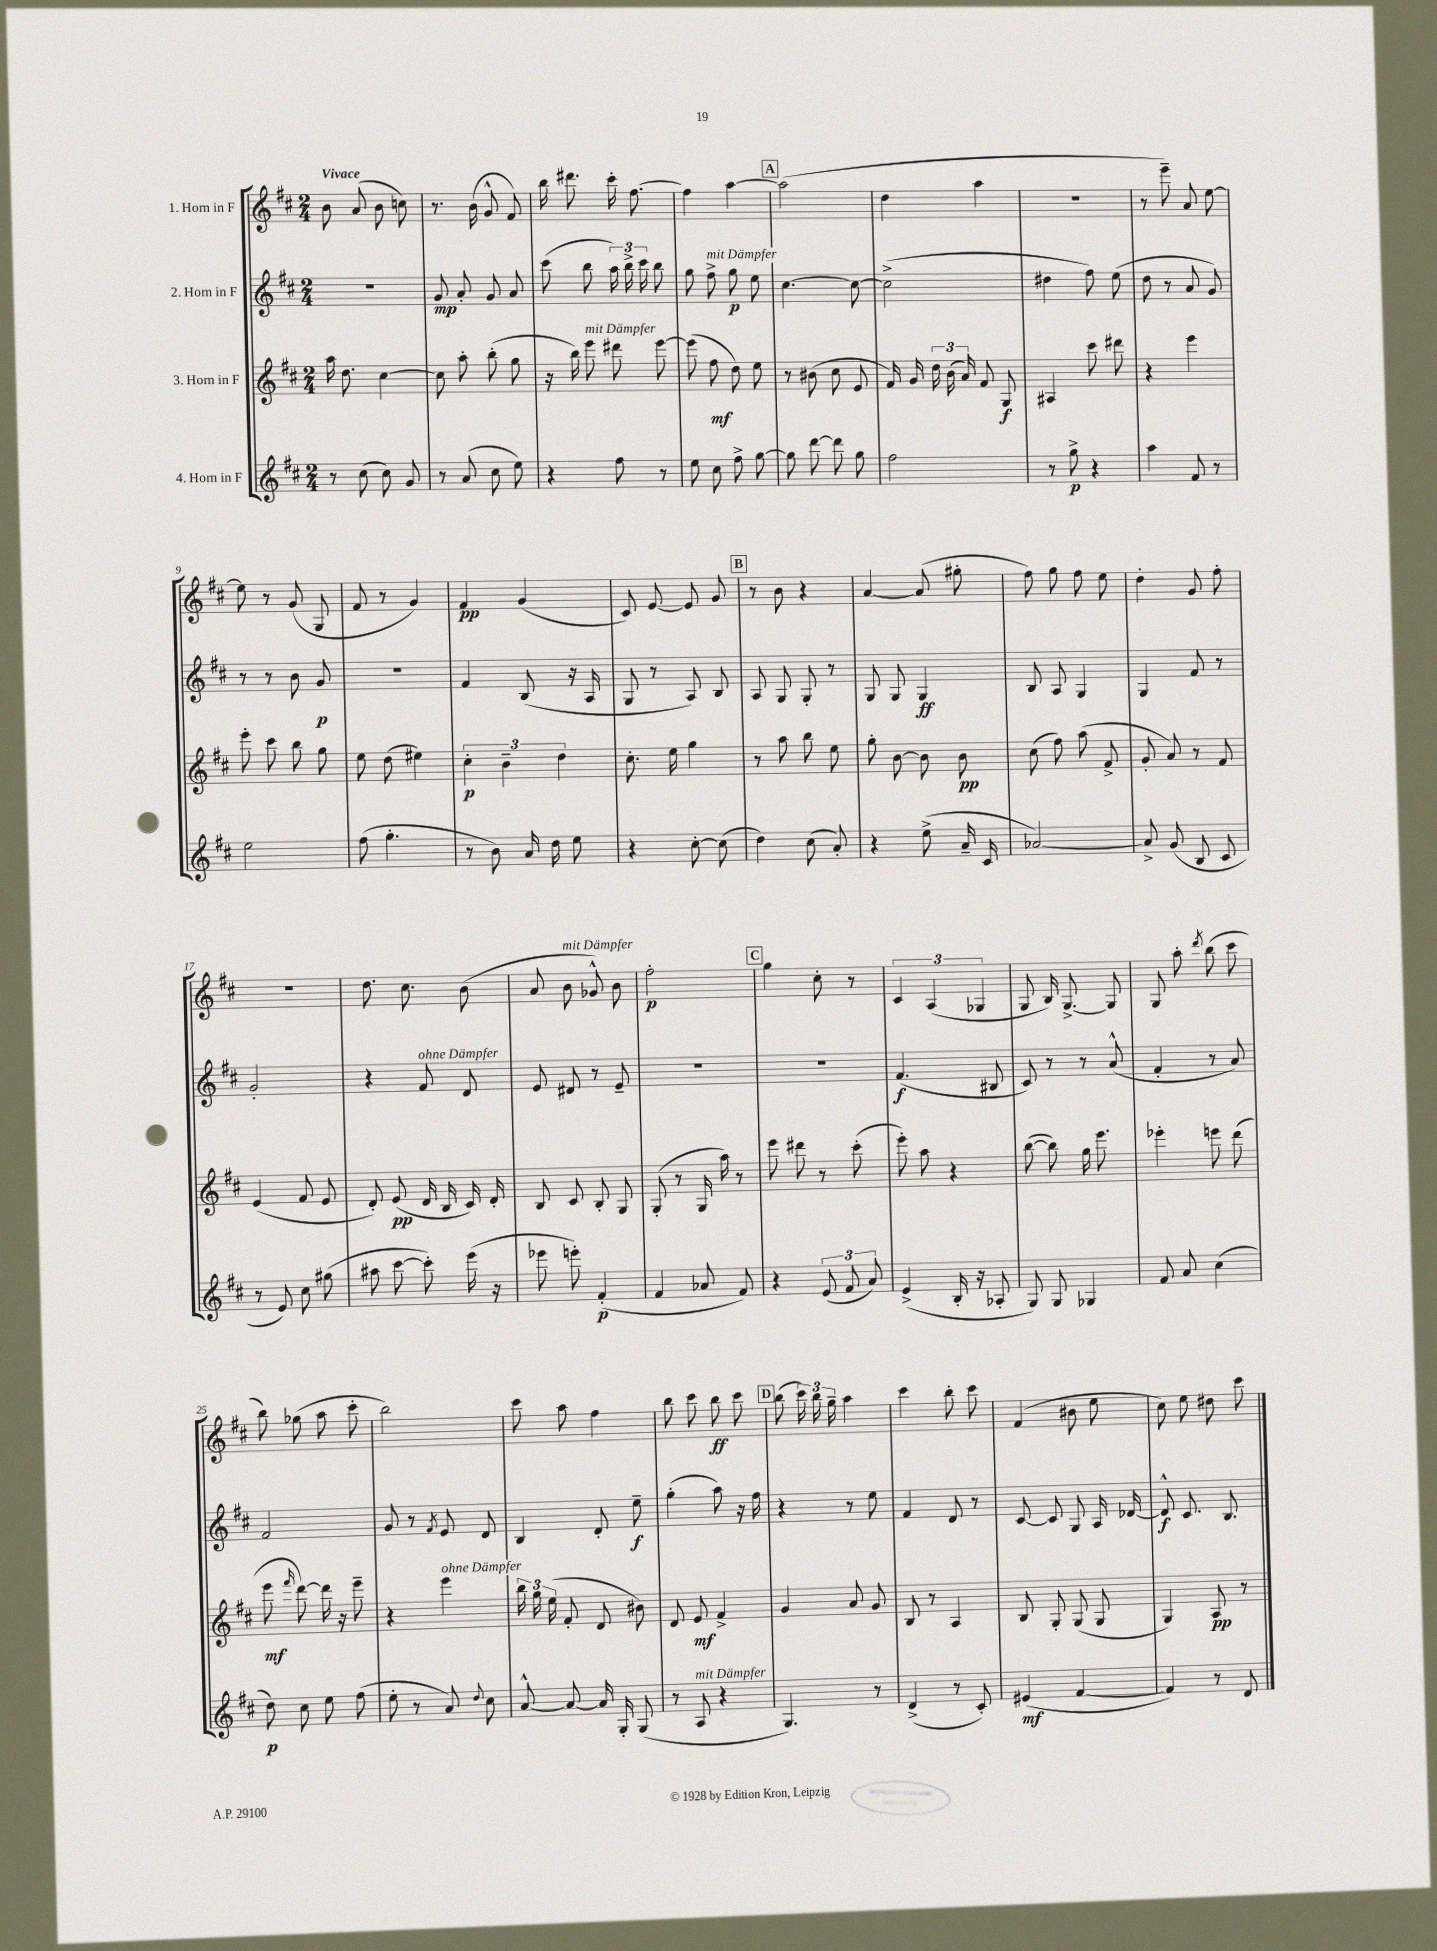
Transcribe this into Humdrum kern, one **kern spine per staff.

**kern	**dynam	**kern	**dynam	**kern	**dynam	**kern	**dynam
*part4	*part4	*part3	*part3	*part2	*part2	*part1	*part1
*staff4	*staff4	*staff3	*staff3	*staff2	*staff2	*staff1	*staff1
*I"4. Horn in F	*	*I"3. Horn in F	*	*I"2. Horn in F	*	*I"1. Horn in F	*
*clefG2	*	*clefG2	*	*clefG2	*	*clefG2	*
*k[f#c#]	*	*k[f#c#]	*	*k[f#c#]	*	*k[f#c#]	*
*M2/4	*	*M2/4	*	*M2/4	*	*M2/4	*
=1	=1	=1	=1	=1	=1	=1	=1
!	!	!	!	!	!	!LO:TX:a:B:t=Vivace	!
8r	.	16aa\	.	2r	.	8b\	.
.	.	8.dd\	.	.	.	.	.
(8cc#\	.	.	.	.	.	(8a/	.
8cc#\)	.	[4cc#\	.	.	.	8b\	.
8g/	.	.	.	.	.	8ccn\)	.
=2	=2	=2	=2	=2	=2	=2	=2
8r	.	8cc#\]	.	8g/	mp	8.r	.
(8a/	.	8aa'\	.	8a'/	.	.	.
.	.	.	.	.	.	(16b\	.
8cc#\	.	(8bb'\	.	8g/	.	8g^^/	.
8ee\)	.	8gg\	.	8a/	.	8f#/)	.
=3	=3	=3	=3	=3	=3	=3	=3
4r	.	16r	.	(8ccc#\	.	16bb\	.
.	.	16bb\)	.	.	.	8.ddd#X\	.
!	!	!LO:TX:a:i:t=mit Dämpfer	!	!	!	!	!
.	.	8eee\	.	8bb\	.	.	.
8ff#\	.	8ddd#X\	.	24aa\)	.	16ccc#'\	.
.	.	.	.	24bb^\	.	.	.
.	.	.	.	.	.	[8.ff#\	.
.	.	.	.	24ccc#\	.	.	.
8r	.	[8eee\	.	8bb\	.	.	.
=4	=4	=4	=4	=4	=4	=4	=4
8ee\	.	(8eee\]	.	8gg\	.	4ff#\]	.
!	!	!	!	!LO:TX:a:i:t=mit Dämpfer	!	!	!
8cc#\	.	8ff#\	mf	8ff#^\	.	.	.
8ff#^\	.	8dd\)	.	8gg\	p	[4aa\	.
[8gg\	.	8ee\	.	8ee\	.	.	.
!!LO:REH:place=s1:t=A
=5	=5	=5	=5	=5	=5	=5	=5
8gg\]	.	8r	.	[4.cc#\	.	(2aa\]	.
[8ddd\	.	(8b#X\	.	.	.	.	.
8ddd\]	.	8cc#\	.	.	.	.	.
8gg\	.	8e/	.	8cc#\_	.	.	.
=6	=6	=6	=6	=6	=6	=6	=6
2ff#\	.	16f#/)	.	(2cc#^\]	.	4dd\	.
.	.	16g/	.	.	.	.	.
.	.	24dd\	.	.	.	.	.
.	.	(24b\	.	.	.	.	.
.	.	24a/)	.	.	.	.	.
.	.	8f#/	.	.	.	4aa\	.
.	.	8G/	f	.	.	.	.
=7	=7	=7	=7	=7	=7	=7	=7
8r	.	4A#X/	.	4dd#X\	.	2r	.
8gg^\	p	.	.	.	.	.	.
4r	.	8ccc#\	.	8ff#\)	.	.	.
.	.	8ddd#X\	.	(8ee\	.	.	.
=8	=8	=8	=8	=8	=8	=8	=8
4aa\	.	4r	.	8dd\	.	8r	.
.	.	.	.	8r	.	8eee~\)	.
8f#/	.	4eee\	.	8a/	.	8a/	.
8r	.	.	.	8g/)	.	[8ee\	.
!!LO:LB:g=z
=9	=9	=9	=9	=9	=9	=9	=9
2ee\	.	8eee'\	.	8r	.	8ee\]	.
.	.	8ccc#\	.	8r	.	8r	.
.	.	8bb\	.	8b\	.	(8g/	.
.	.	8gg\	.	8g/	p	8G/	.
=10	=10	=10	=10	=10	=10	=10	=10
(8ff#\	.	8ee\	.	2r	.	8f#/	.
4.gg'\	.	(8dd\	.	.	.	8r	.
.	.	4ee#X\)	.	.	.	4g/)	.
=11	=11	=11	=11	=11	=11	=11	=11
8r	.	6cc#'\	p	4f#/	.	4f#/	pp
8b\)	.	.	.	.	.	.	.
.	.	6b~\	.	.	.	.	.
16a/	.	.	.	(8B/	.	(4g/	.
16dd\	.	.	.	.	.	.	.
.	.	6dd\	.	.	.	.	.
8ee\	.	.	.	16r	.	.	.
.	.	.	.	16A/	.	.	.
=12	=12	=12	=12	=12	=12	=12	=12
4r	.	8.cc#'\	.	8G/	.	8c#/)	.
.	.	.	.	8r	.	[8e/	.
.	.	16ee\	.	.	.	.	.
[8cc#'\	.	4gg\	.	8A/)	.	8e/]	.
(8cc#\]	.	.	.	8B/	.	8g/	.
!!LO:REH:place=s1:t=B
=13	=13	=13	=13	=13	=13	=13	=13
4dd\)	.	8r	.	8A/	.	8r	.
.	.	8aa\	.	8G/	.	8b\	.
(8cc#\	.	8bb\	.	8G'/	.	4r	.
8a'/)	.	8ee\	.	8r	.	.	.
=14	=14	=14	=14	=14	=14	=14	=14
4r	.	8gg'\	.	8G/	.	[4a/	.
.	.	[8b\	.	8G/	.	.	.
(8ee^\	.	8b\]	.	4G/	ff	(8a/]	.
16a~/	.	8b\	pp	.	.	8gg#X'\	.
16c#/	.	.	.	.	.	.	.
=15	=15	=15	=15	=15	=15	=15	=15
[2a-X/)	.	(8cc#\	.	8B/	.	8ff#\)	.
.	.	8ff#\)	.	8A/	.	8gg\	.
.	.	(8aa\	.	4G/	.	8ff#\	.
.	.	8f#^/	.	.	.	8ee\	.
=16	=16	=16	=16	=16	=16	=16	=16
8a-^/]	.	8g'/	.	4G/	.	4dd'\	.
(8g/	.	8a/)	.	.	.	.	.
8B/	.	8r	.	8f#/	.	8g/	.
8c#/	.	8f#/	.	8r	.	8ff#'\	.
!!LO:LB:g=z
=17	=17	=17	=17	=17	=17	=17	=17
8r	.	(4e/	.	2g'/	.	2r	.
8e/)	.	.	.	.	.	.	.
8cc#\	.	8f#/	.	.	.	.	.
(8gg#X\	.	8e/	.	.	.	.	.
=18	=18	=18	=18	=18	=18	=18	=18
8aa#X\	.	8d'/)	.	4r	.	8.dd\	.
[8ccc#\	.	(8e/	pp	.	.	.	.
.	.	.	.	.	.	8.cc#\	.
!	!	!	!	!LO:TX:a:i:t=ohne Dämpfer	!	!	!
8ccc#'\])	.	16d/	.	8f#/	.	.	.
.	.	16B/	.	.	.	.	.
(16eee\	.	16c#/)	.	8d/	.	(8b\	.
16r	.	16d'/	.	.	.	.	.
=19	=19	=19	=19	=19	=19	=19	=19
8eee-X\	.	8B/	.	8e/	.	8a/	.
!	!	!	!	!	!	!LO:TX:a:i:t=mit Dämpfer	!
8eeen'\)	.	8c#/	.	8d#X/	.	8b\	.
(4f#'/	p	8B'/	.	8r	.	8g-X^^/)	.
.	.	8G/	.	8e~/	.	8b\	.
=20	=20	=20	=20	=20	=20	=20	=20
4f#/	.	(8G'/	.	2r	.	2ff#'\	p
.	.	8r	.	.	.	.	.
8a-X/	.	16G/	.	.	.	.	.
.	.	16aa\)	.	.	.	.	.
8f#/)	.	8r	.	.	.	.	.
!!LO:REH:place=s1:t=C
=21	=21	=21	=21	=21	=21	=21	=21
4r	.	8eee\	.	2r	.	4gg\	.
.	.	8ddd#X\	.	.	.	.	.
(12e/	.	8r	.	.	.	8cc#'\	.
12f#/	.	.	.	.	.	.	.
.	.	(8ccc#'\	.	.	.	8r	.
12a/)	.	.	.	.	.	.	.
=22	=22	=22	=22	=22	=22	=22	=22
(4e^/	.	8eee'\)	.	(4.f#/	f	6c#/	.
.	.	8aa\	.	.	.	.	.
.	.	.	.	.	.	(6A/	.
16B'/	.	4r	.	.	.	.	.
16r	.	.	.	.	.	.	.
.	.	.	.	.	.	6G-X/	.
8A-X'/	.	.	.	8B#X/	.	.	.
=23	=23	=23	=23	=23	=23	=23	=23
8G/)	.	([8bb\	.	8c#/)	.	8G/	.
8G/	.	8bb\])	.	8r	.	16B/)	.
.	.	.	.	.	.	[8.G^/	.
4G-X/	.	16gg\	.	8r	.	.	.
.	.	8.eee\	.	.	.	.	.
.	.	.	.	(8a^^/	.	8G/]	.
=24	=24	=24	=24	=24	=24	=24	=24
8f#/	.	4eee-X'\	.	4f#'/	.	8G/	.
8a/	.	.	.	.	.	8aa'\	.
.	.	.	.	.	.	8qddd/	.
(4cc#\	.	8eeen\	.	8r	.	(8bb\	.
.	.	(8ddd\	.	8a/)	.	8ccc#\	.
!!LO:LB:g=z
=25	=25	=25	=25	=25	=25	=25	=25
8dd\)	p	8eee\	mf	2f#/	.	8bb\)	.
.	.	16qqfff#/	.	.	.	.	.
8cc#\	.	[8ddd\)	.	.	.	(8gg-X\	.
8ee\	.	16ddd\]	.	.	.	8aa\	.
.	.	16r	.	.	.	.	.
(8ff#\	.	8eee~\	.	.	.	8ccc#'\	.
=26	=26	=26	=26	=26	=26	=26	=26
8ee'\	.	4r	.	8g/	.	2bb\)	.
8r	.	.	.	8r	.	.	.
.	.	.	.	8qf#/	.	.	.
!	!	!LO:TX:a:i:t=ohne Dämpfer	!	!	!	!	!
8a/)	.	4eee\	.	8e/	.	.	.
8qqdd/	.	.	.	.	.	.	.
8cc#\	.	.	.	8d/	.	.	.
=27	=27	=27	=27	=27	=27	=27	=27
[8a^^/	.	24bb\	.	4B/	.	8ccc#\	.
.	.	24gg\	.	.	.	.	.
.	.	(24ee\	.	.	.	.	.
8a/_	.	8f#'/	.	.	.	8aa\	.
16a/]	.	8d/	.	8d'/	.	4ff#\	.
16G'/	.	.	.	.	.	.	.
(8G/	.	8b#X\)	.	8ee~\	f	.	.
=28	=28	=28	=28	=28	=28	=28	=28
8r	.	8d/	.	(4gg'\	.	8bb\	.
!LO:TX:a:i:t=mit Dämpfer	!	!	!	!	!	!	!
8A/	.	8e/	mf	.	.	8ccc#\	.
4r	.	4f#^/	.	8aa\)	.	8bb\	ff
.	.	.	.	16r	.	8ccc#\	.
.	.	.	.	16ff#\	.	.	.
!!LO:REH:place=s1:t=D
=29	=29	=29	=29	=29	=29	=29	=29
4.G/)	.	4g/	.	4r	.	(8bb\	.
.	.	.	.	.	.	24ccc#\)	.
.	.	.	.	.	.	24bb\	.
.	.	.	.	.	.	24gg~\	.
.	.	8a/	.	8r	.	4aa\	.
8r	.	8g/	.	8ee\	.	.	.
=30	=30	=30	=30	=30	=30	=30	=30
(4d^/	.	8B/	.	4f#/	.	4ccc#\	.
.	.	8r	.	.	.	.	.
8r	.	4A/	.	8d/	.	8bb'\	.
8c#'/)	.	.	.	8r	.	8ccc#\	.
=31	=31	=31	=31	=31	=31	=31	=31
(4e#X/	mf	8B/	.	[8c#/	.	(4f#/	.
.	.	8G'/	.	8c#/]	.	.	.
[4f#/	.	(8G/	.	8G/	.	8b#X\	.
.	.	8G/	.	16A/	.	8ee\	.
.	.	.	.	[16d-X/	.	.	.
=32	=32	=32	=32	=32	=32	=32	=32
4f#/])	.	4G/)	.	8d-^^/]	f	8cc#\)	.
.	.	.	.	8.c#/	.	8ee\	.
8r	.	8A/	pp	.	.	8dd#X\	.
.	.	.	.	8.B/	.	.	.
8d/	.	8r	.	.	.	8ccc#\	.
==	==	==	==	==	==	==	==
*-	*-	*-	*-	*-	*-	*-	*-
